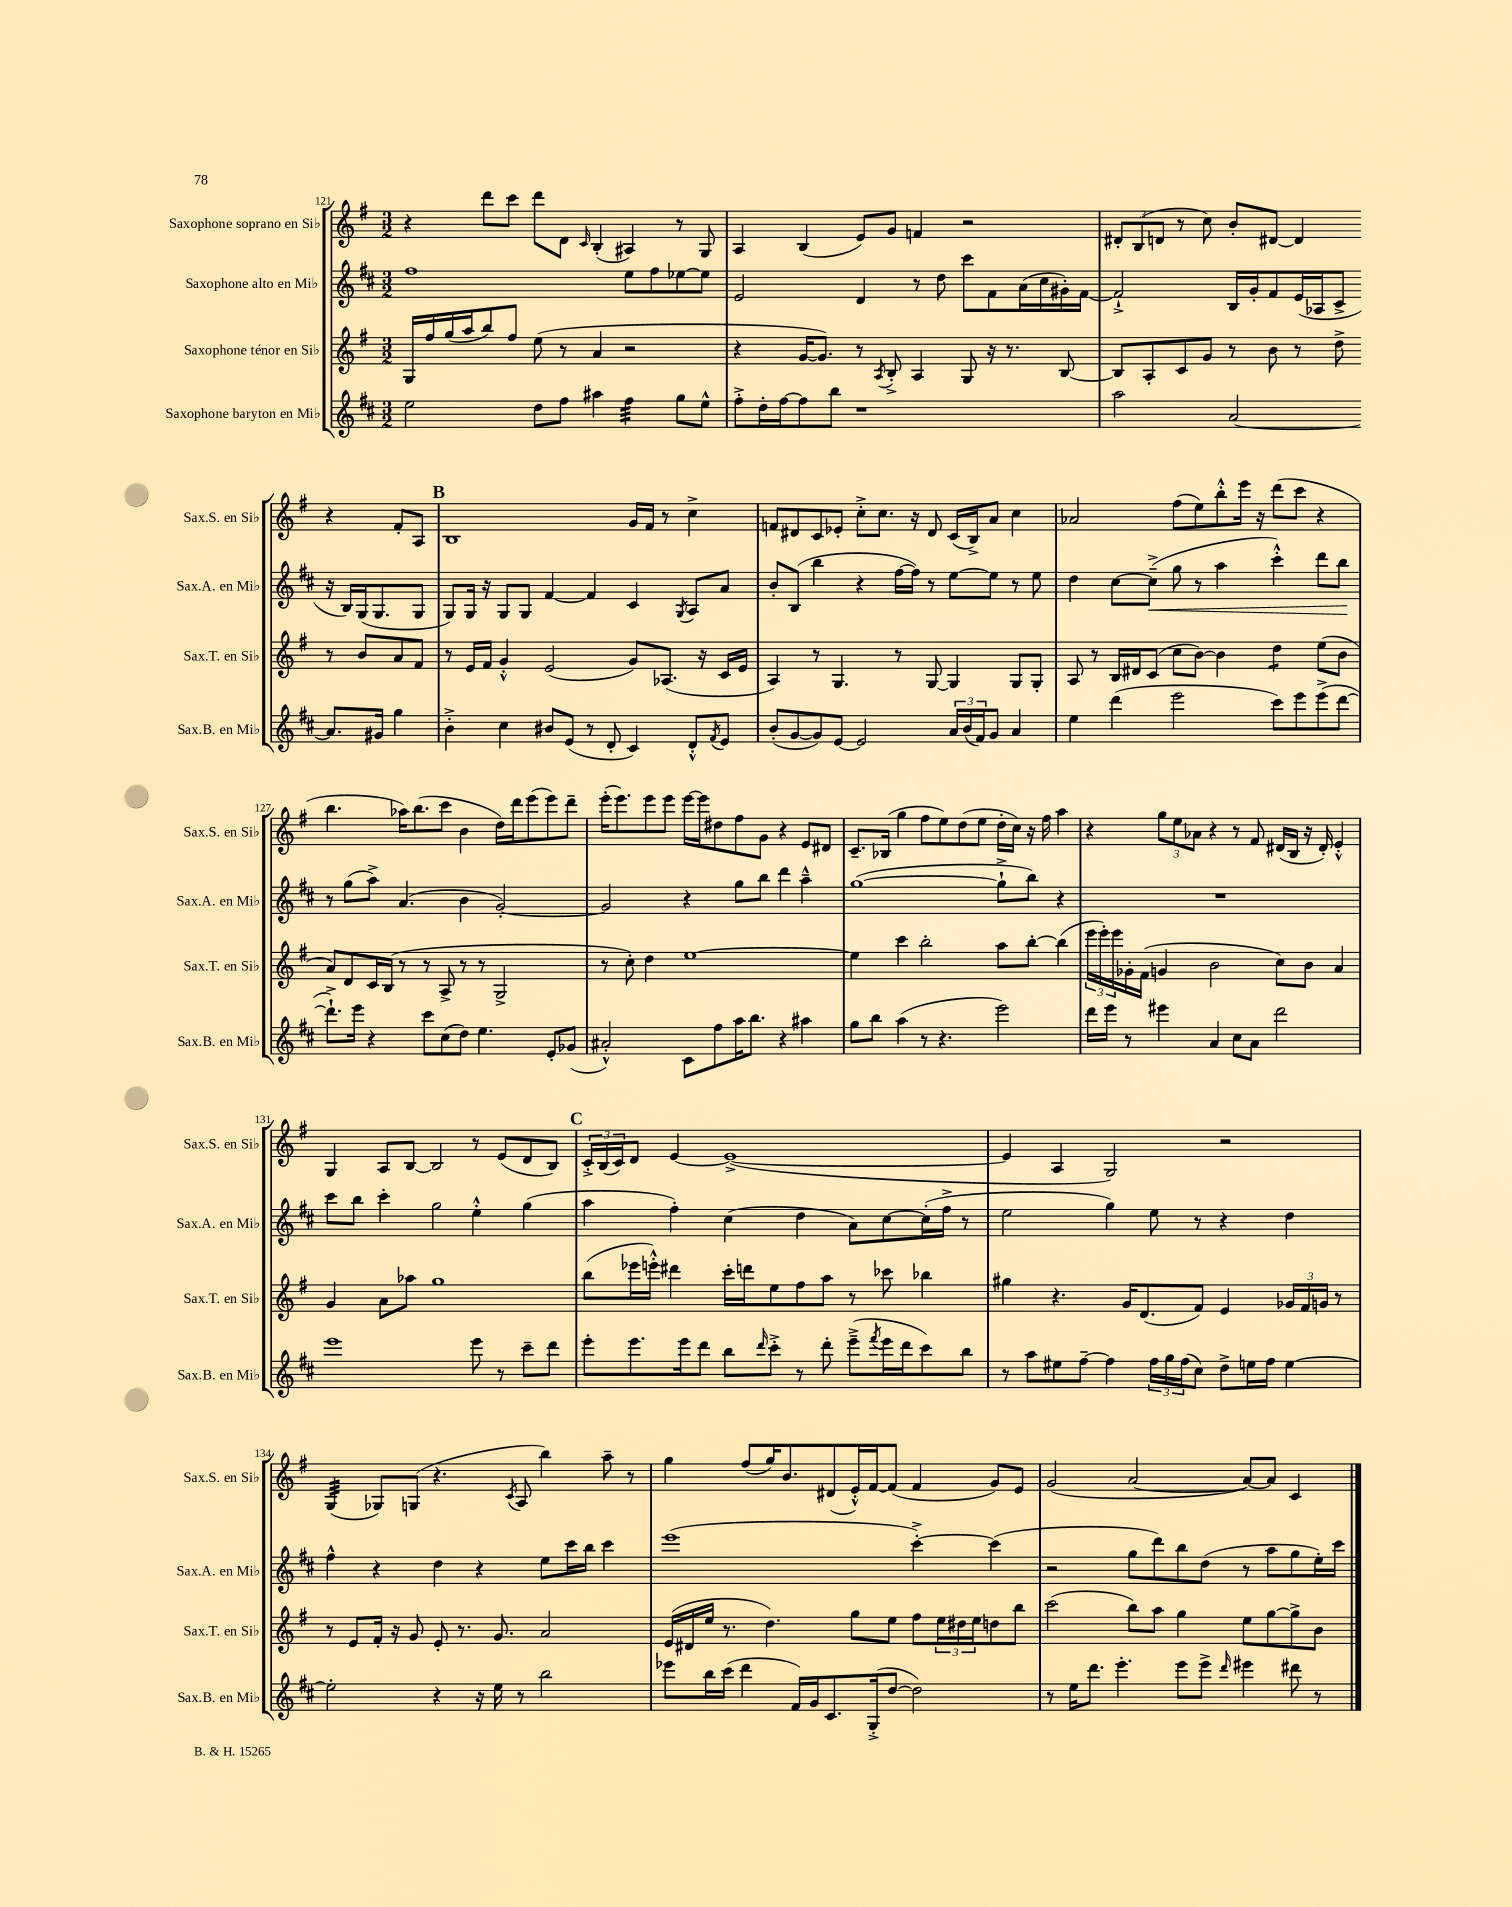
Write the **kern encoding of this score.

**kern	**kern	**kern	**kern
*staff4	*staff3	*staff2	*staff1
*clefG2	*clefG2	*clefG2	*clefG2
*k[f#c#]	*k[f#]	*k[f#c#]	*k[f#]
*M3/2	*M3/2	*M3/2	*M3/2
2ee\	16G/LL	1ff#	4r
.	16ff#/	.	.
.	(16gg/	.	.
.	16aa/J	.	.
.	8bb/)	.	8ddd\L
.	8ff#/J	.	8ccc\J
8dd\L	(8ee\	.	8ddd\L
8ff#\J	8r	.	8d\J
.	.	.	16qqc/
4aa#\	4a/	.	(4B'/
4ff#\	2r	8ee\L	4A#/)
.	.	8ff#\	.
8gg\L	.	[8ee-\	8r
8ee^^\J	.	8ee-\]J	8G/
=	=	=	=
8ff#'^\L	4r	2e/	4A/
16dd'\L	.	.	.
[16ff#\J	.	.	.
8ff#\]	[16g/LK	.	(4B/
.	8.g/]J)	.	.
8bb\J	.	.	.
1r	8r	4d/	8e/L)
.	8qA/	.	.
.	8B'^/	.	8g/J
.	4A/	8r	4f/
.	.	8dd\	.
.	8G/	8ccc#\L	2r
.	16r	8f#\	.
.	8.r	.	.
.	.	(16a\L	.
.	.	16cc#\	.
.	[8B/	16g#'\)	.
.	.	[16f#\JJ	.
=	=	=	=
2aa\	8B/]L	2f#`^/]	12d#'/L
.	.	.	(12B/
.	8A'/	.	.
.	.	.	12d/J
.	8c/	.	8r
.	8g/J	.	8cc\)
[2a/	8r	16B/LL	8b'/L
.	.	16g'/J	.
.	8b\	8f#/	[8d#/J
.	8r	(16e/L	4d#/]
.	.	16A-/J	.
.	8dd^\	8c#^/J	.
8.a/]L	8r	16r	4r
.	.	16B/LL)	.
.	8b/L	(16G/J	.
16g#/Jk	.	8.G/	.
4gg\	8a/	.	8f#'/L
.	8f#/J	8G/J	8A/J
=	=	=	=
4b'^\	8r	8G/L)	1B
.	16e/LL	16G/Jk	.
.	16f#/JJ	16r	.
4cc#\	4g'^^/	8G/L	.
.	.	8G/J	.
8b#/L	(2e/	[4f#/	.
(8e/J	.	.	.
8r	.	4f#/]	.
8d'/	.	.	.
4c#/)	8g/L)	4c#/	16g/LL
.	.	.	16f#/JJ
.	(8.A-/J	.	8r
.	.	8qG/	.
8d'^^/L	.	8A/L	4cc^\
.	16r	.	.
8qf#/	.	.	.
8e/J	16c/LL	8a/J	.
.	16e/JJ	.	.
=	=	=	=
(8b'/L	4A/)	8b'/L	8f/L
[8g/	.	(8B/J	8d#/
8g/])	8r	4bb\	8c/
[8e/J	4.G/	.	8e-'/J
2e/]	.	4r	8cc'^\L
.	.	.	8.cc\J
.	8r	[16ff#\LL	.
.	.	16ff#\]JJ)	16r
.	[8G/	8r	8d#/
24a/LL	4G/]	[8ee\L	(16c/LL
(24b/	.	.	.
.	.	.	16B^/J)
24f#/J)	.	.	.
8g/J	.	8ee\]J	8a/J
4a/	8G/L	8r	4cc\
.	8G'/J	8ee\	.
=	=	=	=
4ee\	8A/	4dd\	2a-/
.	8r	.	.
(4ddd\	16B/LL	[8cc#\L	.
.	16d#/J	.	.
.	(8c/J	(8cc#~^\]J	.
2eee\	8cc\L	8gg\	(8ff#\L
.	[8b\J)	8r	8ee\)
.	4b\]	4aa\	8bb'^^\
.	.	.	16eee\Jk
.	.	.	16r
8ccc#\L)	4dd\	4ccc#'^^\)	(8ddd\L
8eee\	.	.	8ccc\J
(8eee^\	(8ee\L	8ddd\L	4r
[8ddd\J	8b\J	8bb\J	.
=	=	=	=
8.ddd`^\]L)	8a/L)	8r	4.bb\
.	8d/	(8gg\L	.
16eee\Jk	.	.	.
4r	16c/L	8aa^\J)	.
.	(16B/JJ	.	.
.	8r	(4.a/	16aa-\LK)
.	.	.	(8.bb\
8ccc#\L	8r	.	.
(8cc#\	8A^/	.	8ccc\J
8dd\J)	8r	4b\	4b\
4.ee\	8r	.	.
.	2G^/	[2g'/)	16dd\LL)
.	.	.	16ddd\J
.	.	.	(8eee\
8e'/L	.	.	8eee\)
(8g-/J	.	.	8ddd~\J
=	=	=	=
2a#'^^/)	8r	2g/]	(16eee'\LK
.	.	.	8.eee\)
.	8cc'\)	.	.
.	4dd\	.	8eee\
.	.	.	8eee\J
8c#\L	[1ee	4r	[16eee\LL
.	.	.	16eee\]J
8ff#\	.	.	8dd#\
16aa\K	.	8gg\L	8ff#\
8.bb\J	.	.	.
.	.	8bb\J	8g\J
4r	.	4ddd\	4r
4aa#\	.	4aa~^^\	8e/L
.	.	.	8d#/J
=	=	=	=
8gg\L	4ee\]	([1gg	8.c~/L
8bb\J	.	.	.
.	.	.	(16B-/Jk
(4aa\	4ccc\	.	4gg\
8r	2bb'\	.	8ff#\L
4.r	.	.	8ee\)
.	.	.	(8dd\
.	.	.	8ee\J
2eee\)	8aa\L	8gg`^\]L	16dd'\LL
.	.	.	16cc\JJ)
.	[8bb'\J	8bb\J)	16r
.	.	.	16ff#\
.	(4bb\]	4r	4aa\
=	=	=	=
16ddd\LL	24eee\LL	1.r	4r
.	24eee'\)	.	.
16eee\JJ	.	.	.
.	24eee\	.	.
8r	16g-'\	.	.
.	(16f#\JJ	.	.
4eee#\	4g/	.	12gg\L
.	.	.	12ee\
.	.	.	12a-\J
4a/	2b\	.	4r
8cc#\L	.	.	8r
8a\J	.	.	8f#/
2ddd\	8cc\L)	.	(16d#/LL
.	.	.	16B/JJ
.	8b\J	.	16r
.	.	.	16d#'/)
.	4a/	.	4e'^^/
=	=	=	=
1eee	4g/	8ccc#\L	4G/
.	.	8bb\J	.
.	8a\L	4ccc#'\	8A/L
.	8aa-\J	.	[8B/J
.	1gg	2gg\	2B/]
8eee\	.	4ee'^^\	8r
8r	.	.	(8e/L
8ccc#~\L	.	(4gg\	8d/
8ddd\J	.	.	8B/J)
=	=	=	=
8eee'\L	(8bb\L	4aa\	24c'^/LL
.	.	.	(24B/
.	.	.	24c/J)
8.eee\	16eee-\L	.	8d/J
.	16eee'^^\JJ)	.	.
.	4ddd#\	4ff#'\)	[4e/
16eee\k	.	.	.
8ddd\J	.	.	.
8bb\L	16ccc'\LL	(4cc#\	(1e^_
.	16ddd\J	.	.
16qqddd/	.	.	.
8ccc#'^\J	8ee\	.	.
8r	8ff#\	4dd\	.
8ddd'\	8aa\J	.	.
(8eee~^\L	8r	8a\L)	.
8qfff#/	.	.	.
16eee\L	8ccc-\	[8cc#\	.
16ddd\J	.	.	.
8ccc#\)	4bb-\	(16cc#'\]L	.
.	.	16ff#^\JJ	.
8bb\J	.	8r	.
=	=	=	=
8r	4gg#\	2ee\	4e/]
8aa\L	.	.	.
8ee#\	4.r	.	4A/
[8ff#~\J	.	.	.
4ff#\]	.	4gg\)	2G/)
.	16g/LK	.	.
.	(8.d/	.	.
24ff#\LL	.	8ee\	.
24gg\	.	.	.
(24ff#\J	.	.	.
8cc#\J)	8f#/J)	8r	.
8dd^\L	4e/	4r	2r
16ee\L	.	.	.
16ff#\JJ	.	.	.
[4ee\	24g-/LL	4dd\	.
.	24f#/	.	.
.	24g/JJ	.	.
.	8r	.	.
=	=	=	=
2ee'\]	8r	4ff#^^\	(4G/
.	8e/L	.	.
.	16f#'/Jk	4r	8G-/L)
.	16r	.	.
.	8g/	.	(8G/J
4r	8e'/	4dd\	4.r
.	8.r	.	.
16r	.	4r	.
16ee\	8.g/	.	.
.	.	.	8qc/
8r	.	.	8A/
2bb\	2a/	8ee\L	4bb\)
.	.	16ccc#\L	.
.	.	16bb\JJ	.
.	.	4ccc#\	8aa~\
.	.	.	8r
=	=	=	=
8eee-\L	(16e/LL	(1eee	4gg\
.	16d#/	.	.
16bb\L	16ee/JJ	.	.
(16ccc#\JJ	8.r	.	.
4ddd\	.	.	(8ff#/L
.	4.dd\)	.	16gg/K)
.	.	.	8.b/
16f#/LL)	.	.	.
16g/J	.	.	.
8.c#/	.	.	(8d#/
.	8gg\L	.	16e'^^/L)
(16G'^/k	.	.	[16f#/J
[8dd/J	8ee\J	.	(8f#/]J
2dd\])	8ff#\L	[4ccc#'^\)	4f#/
.	24ee\L	.	.
.	24dd#\	.	.
.	24ee\J	.	.
.	8dd\	(4ccc#\]	8g/L)
.	8bb\J	.	8e/J
=	=	=	=
8r	(2ccc\	2r	(2g/
16ee\LK	.	.	.
8.ddd\J	.	.	.
4.eee'\	.	.	.
.	8bb\L)	8gg\L	[2a/
.	8aa\J	8ddd\)	.
8eee\L	4gg\	8bb\	.
8eee^\J	.	(8dd\J	.
16qqddd/	.	.	.
4eee#\	8ee\L	8r	8a/_L)
.	[8gg\	8aa\L	8a/]J
8ddd#\	8gg^\]	8gg\	4c/
8r	8b\J	16ee'\L)	.
.	.	16ccc#\JJ	.
==	==	==	==
*-	*-	*-	*-
